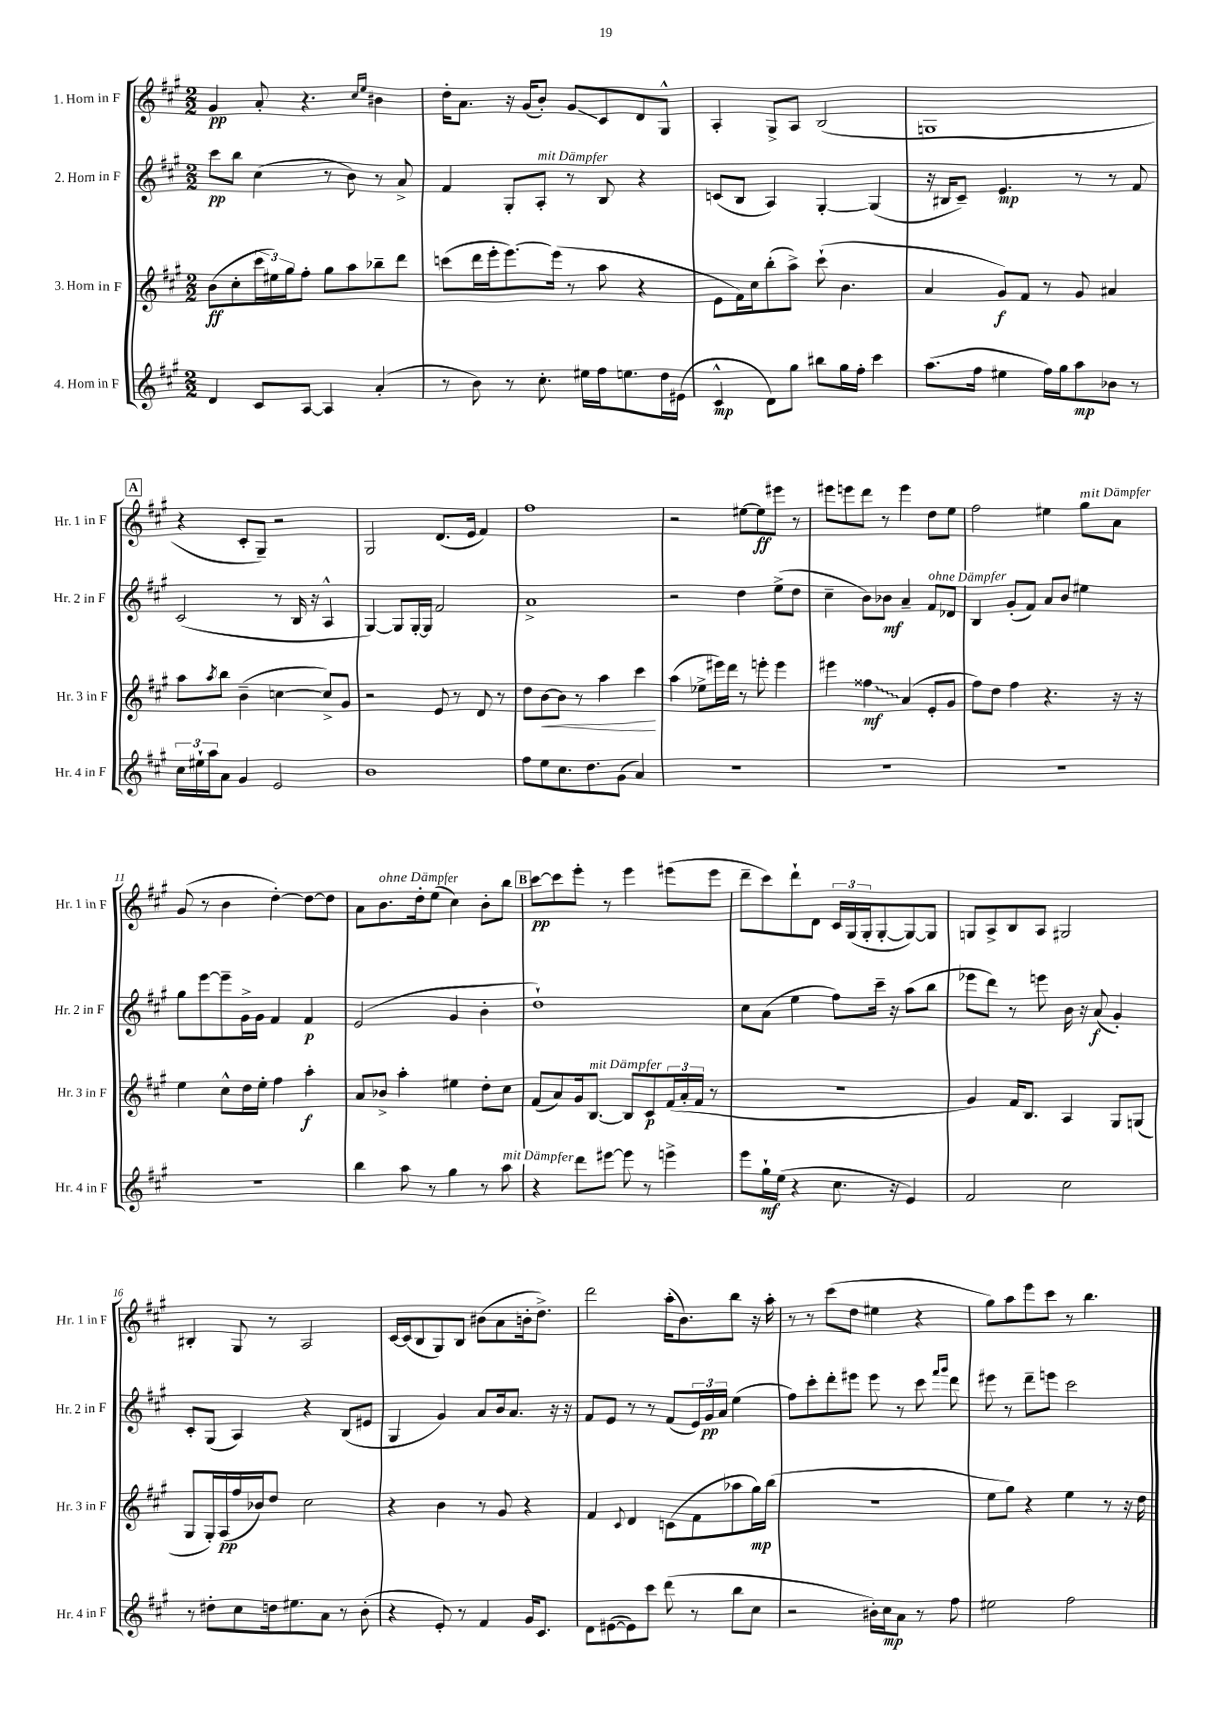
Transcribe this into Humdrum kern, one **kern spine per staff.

**kern	**kern	**kern	**kern
*staff4	*staff3	*staff2	*staff1
*clefG2	*clefG2	*clefG2	*clefG2
*k[f#c#g#]	*k[f#c#g#]	*k[f#c#g#]	*k[f#c#g#]
*M2/2	*M2/2	*M2/2	*M2/2
4d/	(8b\L	8ccc#\L	4g#/
.	8cc#'\	8bb\J	.
8c#/L	24ccc#\L	(4cc#\	8a'/
.	24ee#\)	.	.
.	24gg#\J	.	.
[8A/J	8ff#'\J	.	4.r
4A/]	8gg#\L	8r	.
.	8aa\	8b\)	.
.	.	.	16qqcc#/LL
.	.	.	16qqee/JJ
(4a'/	8bb-~\	8r	4b#\
.	8ddd\J	8a^/	.
=	=	=	=
8r	(8ccc\L	4f#/	16dd'\LK
.	.	.	8.a\J
8b\)	16ddd\L	.	.
.	16eee'\J	.	.
8r	[8.eee\)	8G#'/L	16r
.	.	.	(16g#/LK
8.cc#'\	.	8A'/J	8b'/J)
.	(16eee\]Jk	.	.
.	8r	8r	8g#/L
16ee#\LL	.	.	.
16ff#\J	8aa\	8B/	8c#/
8.ee\	.	.	.
.	4r	4r	8d/
16dd\L	.	.	8G#^^/J
(16e#\JJ	.	.	.
=	=	=	=
4c#^^/	8e\L	(8c/L	4A'/
.	16f#\L)	8B/J	.
.	16cc#\J	.	.
8d\L)	(8bb'\	4A/)	8G#^/L
8gg#\J	8aa^\J)	.	8A/J
8bb#\L	(8ccc#`\	[4G#'/	(2B/
16gg#\L	4.b\	.	.
16ff#'\JJ	.	.	.
4ccc#\	.	(4G#/]	.
=	=	=	=
(8.aa\L	4a/	16r	1G
.	.	16B#/LK	.
.	.	8c#~/J)	.
16ff#\Jk	.	.	.
4ee#\	8g#/L)	4.e/	.
.	8f#/J	.	.
16ff#\LL)	8r	.	.
16gg#\J	.	.	.
8aa\	8g#/	8r	.
8b-\J	4a#/	8r	.
8r	.	8f#/	.
=	=	=	=
24cc#\LL	8aa\L	(2c#/	4r
24ee#`\	.	.	.
24aa\J	.	.	.
.	8qaa/	.	.
8a\J	8bb\J	.	.
4g#/	(4b~\	.	8c#'/L
.	.	.	8G#~/J)
2e/	[4cc\	8r	2r
.	.	16B/	.
.	.	16r	.
.	8cc^/]L)	4A^^/	.
.	8g#/J	.	.
=	=	=	=
1b	2r	[4G#/)	2G#/
.	.	8G#/]L	.
.	.	[16G#'/L	.
.	.	16G#/]JJ	.
.	8e/	2f#/	(8.d/L
.	8r	.	.
.	.	.	16e/Jk
.	8d/	.	4f#/)
.	8r	.	.
=	=	=	=
8ff#\L	8dd\L	1a^	1ff#
8ee\	[8b\	.	.
8.cc#\	8b\]J	.	.
.	8r	.	.
8.dd\	.	.	.
.	4aa\	.	.
(8g#\J	.	.	.
4a/)	4ccc#\	.	.
=	=	=	=
1r	(4aa\	2r	2r
.	8ee-^\L	.	.
.	16eee#\L)	.	.
.	16ddd\JJ	.	.
.	8r	4dd\	[8ee#\L
.	8eee'\	.	8ee#\]
.	4eee\	(8ee^\L	8eee#\J
.	.	8dd\J	8r
=	=	=	=
1r	4eee#\	4cc#~\	8eee#\L
.	.	.	8eee\
.	4ff##\	8b\L)	8ddd\J
.	.	8b-\J	8r
.	(4a/	4a~/	4eee\
.	8e'/L	8f#/L	8dd\L
.	8g#/J	8d-/J	8ee\J
=	=	=	=
1r	8ff#\L)	4B/	2ff#\
.	8dd\J	.	.
.	4ff#\	(8g#'/L	.
.	.	8f#/J)	.
.	4.r	8a/L	4ee#\
.	.	8b/J	.
.	.	4ee#\	8gg#\L
.	16r	.	8a\J
.	16r	.	.
=	=	=	=
1r	4ee\	8gg#\L	(8g#/
.	.	[8eee\	8r
.	8cc#^^\L	8eee~\]	4b\
.	16dd\L	16g#^\L	.
.	16ee'\JJ	16g#\JJ	.
.	4ff#\	4f#/	[4dd'\)
.	4aa'\	4f#/	8dd\_L
.	.	.	8dd\]J
=	=	=	=
4bb\	8a/L	(2e/	8a\L
.	8b-^/J	.	8.b\
8aa\	4aa'\	.	.
.	.	.	16dd'\k
8r	.	.	(8ee\J
4gg#\	4ee#\	4g#/	4cc#\)
8r	8dd'\L	4b'\	8b'\L
8aa\	8cc#\J	.	8bb\J
=	=	=	=
4r	(8f#/L	1dd`)	[8ccc#\L
.	8a/)	.	8ccc#\]
8ddd\L	16g#/k	.	8eee'\J
.	[8.B/J	.	.
[8eee#\J	.	.	8r
8eee#\]	8B/]L	.	4eee\
8r	8c#/	.	.
4eee^\	(24f#/L	.	(8eee#\L
.	24a'/	.	.
.	24f#/JJ	.	.
.	8r	.	8eee#\J
=	=	=	=
8eee\L	1r	8cc#\L	8ddd~\L
16gg#`\L	.	(8a\J	8ccc#\)
(16ee\JJ	.	.	.
4r	.	4ee\	8ddd`\
.	.	.	8d\J
8.cc#\	.	8ff#\L)	24c#/LL
.	.	.	(24G#/
.	.	.	24G#'/J
.	.	16ccc#~\Jk	[8G#'/
16r	.	16r	.
4e/)	.	(8aa\L	8G#/_)
.	.	8bb\J	8G#/]J
=	=	=	=
2f#/	4g#/)	8eee-\L	8G/L
.	.	8ddd\J)	8A^/
.	16f#/LK	8r	8B/
.	8.B/J	.	.
.	.	8eee\	8A/J
2cc#\	4A/	16b\	2G#/
.	.	16r	.
.	.	(8a/	.
.	8G#/L	4g#'/)	.
.	(8G/J	.	.
=	=	=	=
8r	8G#/L	8c#'/L	4B#'/
8dd#'\L	16G#'/L)	(8G#/J	.
.	(16A/	.	.
8cc#\	16ff#/	4A/)	8G#/
.	16b-/J)	.	.
16dd\k	8dd/J	.	8r
8.ee#\	.	.	.
.	2cc#\	4r	2A/
8a\J	.	.	.
8r	.	(8B/L	.
(8b'\	.	8e#/J	.
=	=	=	=
4r	4r	4G#/	[16c#/LL
.	.	.	(16c#/]J
.	.	.	8B/
8e'/)	4b\	4g#/)	8G#/)
8r	.	.	8B/J
4f#/	8r	8a/L	(8b#\L
.	8g#/	16b/k	8a\
.	.	8.a/J	.
16g#/LK	4r	.	16b'\k
8.c#/J	.	.	8.dd^\J)
.	.	16r	.
.	.	16r	.
=	=	=	=
8d\L	4f#/	8f#/L	2ddd\
([8e#\	.	8e/J	.
.	8qqc#/	.	.
8e#\])	4d/	8r	.
8ccc#\J	.	8r	.
(8ddd\	(8c\L	(8f#/L	(16aa'\LK
.	.	.	8.b\)
8r	8f#\	24e/L)	.
.	.	24g#/	.
.	.	24a/JJ	.
8bb\L	8aa-\	(4ee\	8bb\J
8cc#\J	16gg#\L)	.	16r
.	(16bb\JJ	.	16aa'\
=	=	=	=
2r	1r	8ff#\L)	8r
.	.	8ccc#'\	8r
.	.	8ddd'\	(8ccc#\L
.	.	8eee#\J	8dd\J
16b#'\LL)	.	8eee#\	4ee#\
16cc#\J	.	.	.
8a\J	.	8r	.
8r	.	8ccc#\	4r
.	.	16qqfff#/LL	.
.	.	16qqggg#/JJ	.
8ff#\	.	8ddd\	.
=	=	=	=
2ee#\	8ee\L	8eee#\	8gg#\L)
.	8gg#\J)	8r	8aa\
.	4r	8ddd~\L	8eee\
.	.	8eee\J	8ccc#\J
2ff#\	4ee\	2ccc#\	8r
.	.	.	4.bb\
.	8r	.	.
.	16r	.	.
.	16dd\	.	.
==	==	==	==
*-	*-	*-	*-
